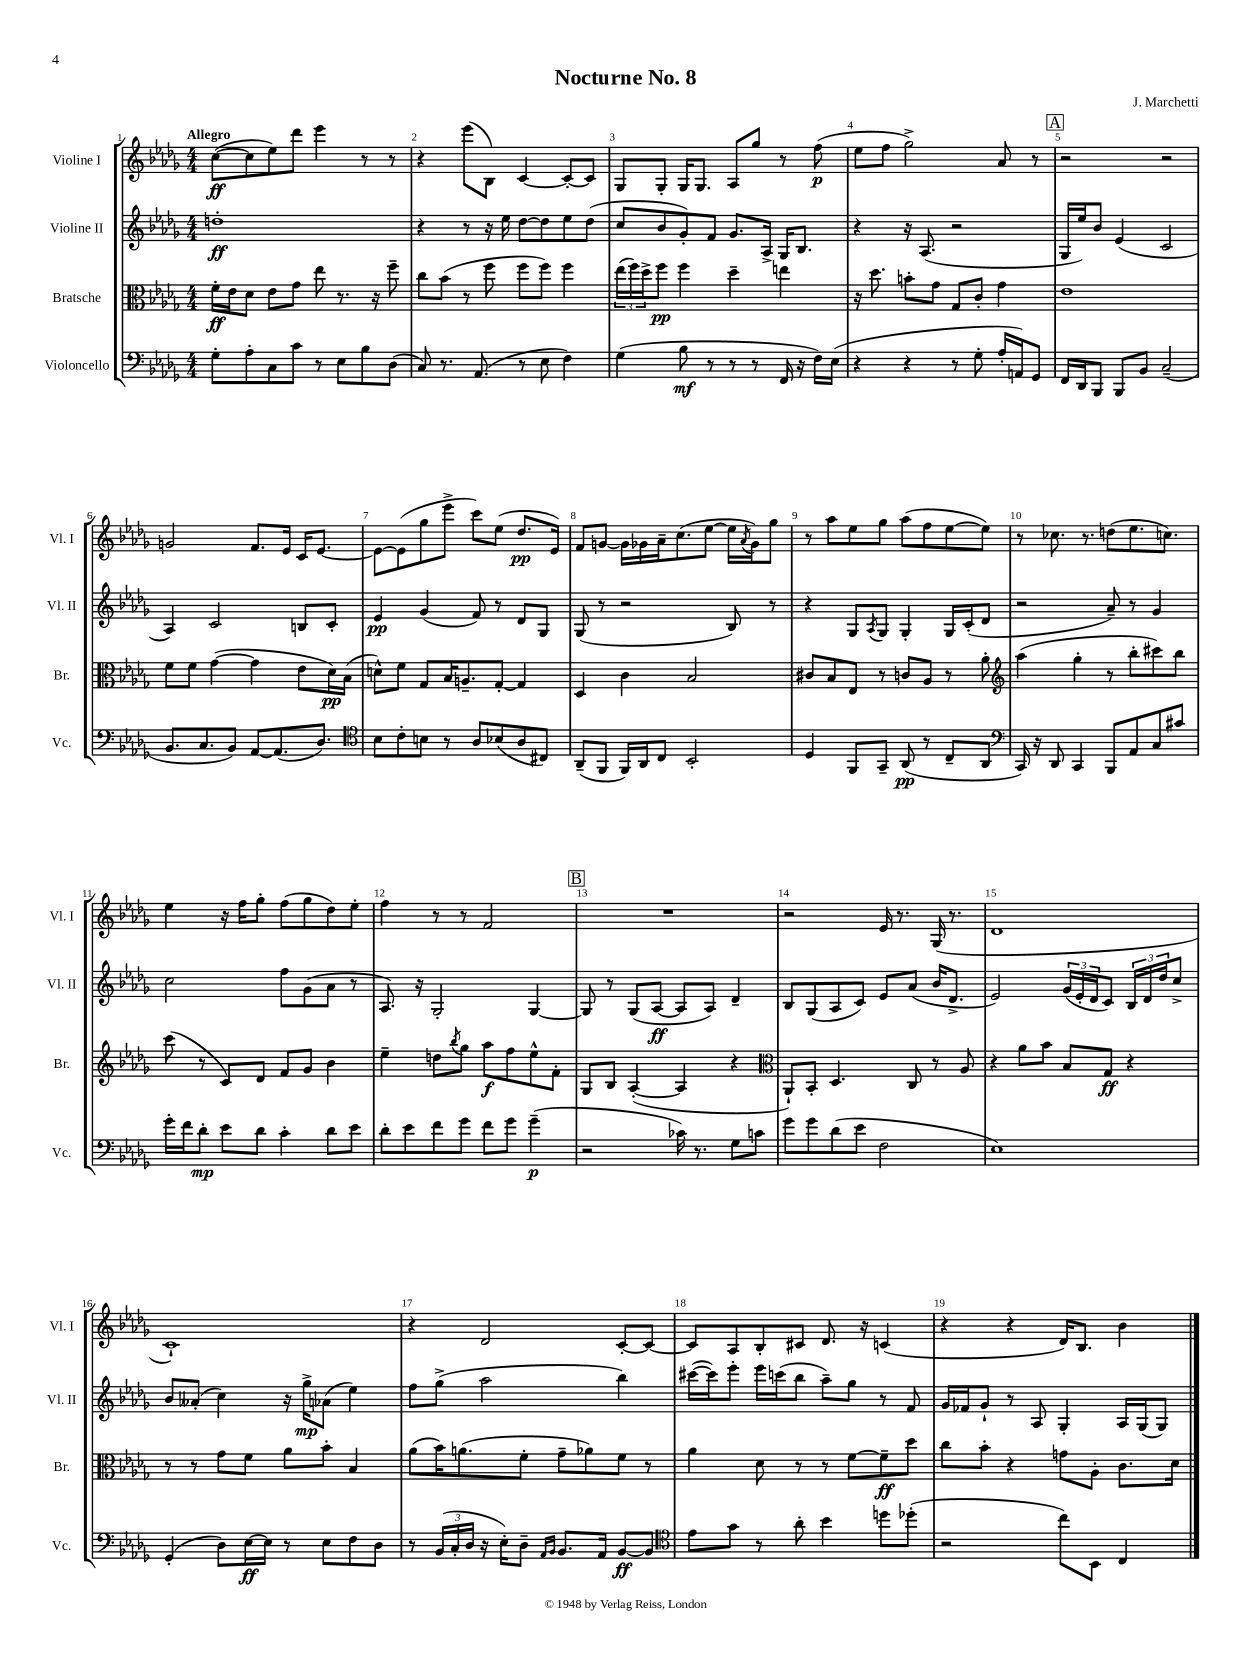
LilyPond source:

\header { title = "Nocturne No. 8" composer = "J. Marchetti" }
<<
\new StaffGroup <<
\new Staff = "s0" \with { instrumentName = "Violine I" shortInstrumentName = "Vl. I" } {
    \clef treble \key des \major \numericTimeSignature \time 4/4 \tempo "Allegro"
    c''8~\ff( c''8 ees''8) des'''8 ees'''4 r8 r8 |
    r4 ees'''8( bes8) c'4~ c'8~-. c'8 |
    ges8 ges8-. ges16 ges8. aes8 ges''8 r8 f''8\p( |
    ees''8 f''8 ges''2->) aes'8 r8 |
    \mark \markup { \box "A" } r2 r2 |
    g'2 f'8. ees'16 c'16 ees'8.~ |
    ees'8~ ees'8( ges''8 ees'''8-> c'''8) ees''8( des''8.\pp ees'16) |
    f'8 g'8~ g'16 ges'16 aes'16-- c''8.( ees''8~ ees''16 \acciaccatura { aes'8 } ges'16) ges''8 |
    r8 aes''8 ees''8 ges''8 aes''8( f''8 ees''8~ ees''8) |
    r8 ces''8. r8. d''8( ees''8. c''8.) |
    ees''4 r16 f''16 ges''8-. f''8( ges''8 des''8) ees''8-. |
    f''4 r8 r8 f'2 |
    \mark \markup { \box "B" } R1 |
    r2 ees'16 r8. ges16( r8. |
    des'1 |
    c'1-!) |
    r4 des'2 c'8~-. c'8~ |
    c'8 aes8 bes8-. cis'8 des'8. r16 c'4( |
    r4 r4 des'16) bes8. bes'4 \bar "|." |
}
\new Staff = "s1" \with { instrumentName = "Violine II" shortInstrumentName = "Vl. II" } {
    \clef treble \key des \major \numericTimeSignature \time 4/4
    d''1-.\ff |
    r4 r8 r16 ees''16 des''8~ des''8 ees''8 des''8( |
    c''8 bes'8 ges'8-.) f'8 ges'8. aes16-> ges16 bes8. |
    r4 r16 aes8.( r2 |
    \mark \markup { \box "A" } ges16 ees''16) bes'8 ees'4( c'2 |
    aes4) c'2 b8 c'8-. |
    ees'4\pp ges'4( f'8) r8 des'8 ges8 |
    ges8( r8 r2 bes8) r8 |
    r4 ges8 \acciaccatura { aes8 } ges8 ges4-. ges16 c'16-.( des'8 |
    r2 aes'8--) r8 ges'4 |
    c''2 f''8 ges'8( aes'8 r8 |
    aes8.) r16 ges2-. ges4~ |
    \mark \markup { \box "B" } ges8 r8 ges8( aes8~\ff aes8 aes8) des'4-- |
    bes8 ges8( aes8 c'8) ees'8 aes'8( bes'16 des'8.-> |
    ees'2) \tuplet 3/2 { ges'16( ees'16-. des'16 } c'8) \tuplet 3/2 { bes16 des'16 des''16 } c''8-> |
    bes'8 aeses'8-.( c''4) r16 ges''16->\mp aes'8( ees''4) |
    f''8 ges''8->( aes''2 bes''4) |
    cis'''16~( cis'''16) ees'''8-. ees'''16 c'''16( bes''8 aes''8--) ges''8 r8 f'8 |
    ges'16 fes'16 ges'8-! r8 aes8 ges4-. aes16 ges16( ges8) \bar "|." |
}
\new Staff = "s2" \with { instrumentName = "Bratsche" shortInstrumentName = "Br." } {
    \clef alto \key des \major \numericTimeSignature \time 4/4
    f'16-.\ff ees'16 des'8 ees'8 ges'8 ees''8 r8. r16 f''8-- |
    c''8 bes'8( r8 f''8 f''8 f''8) f''4 |
    \tuplet 3/2 { ees''16( f''16) des''16-> } f''8\pp f''4 des''4-- e''4 |
    r16 des''8. b'8-. ges'8 ges8 c'8-. ges'4 |
    \mark \markup { \box "A" } ees'1 |
    f'8 f'8 ges'4~( ges'4 ees'8 des'16\pp) bes16( |
    d'8-^) f'8 ges8 bes16 a8.-- ges8~-. ges4 |
    des4 c'4 bes2 |
    cis'8 bes8 ees8 r8 c'8 aes8 r8 aes'8-. |
    \clef treble aes''4( ges''4-. r8 bes''8-. cis'''8) bes''8 |
    c'''8( r8 c'8) des'8 f'8 ges'8 bes'4 |
    ees''4-- d''8 \acciaccatura { bes''8 } ges''8 aes''8\f f''8 ees''8-^ f'8-. |
    \mark \markup { \box "B" } ges8 bes8 aes4~-.( aes4 r4 |
    \clef alto aes,8-!) bes,8-. des4. c8 r8 aes8 |
    r4 aes'8 bes'8 bes8 ges8\ff r4 |
    r8 r8 ges'8 f'8 aes'8 bes'8-. bes4 |
    aes'8( bes'16) a'8.( f'8-. ges'8-- aes'8) f'8 r8 |
    aes'4 des'8 r8 r8 f'8~ f'8--\ff des''8 |
    c''8 bes'8-. r4 g'8 aes8-. c'8. des'16 \bar "|." |
}
\new Staff = "s3" \with { instrumentName = "Violoncello" shortInstrumentName = "Vc." } {
    \clef bass \key des \major \numericTimeSignature \time 4/4
    ges8-. aes8-. c8 c'8 r8 ees8 bes8 des8( |
    c8) r8. aes,8.( r8 ees8 f4) |
    ges4( bes8\mf r8 r8 r8 f,16 r16 f16) ees16( |
    r4 r4 r8 ges8-. aes16-. a,16) ges,8 |
    \mark \markup { \box "A" } f,16 des,16 bes,,8 bes,,8 bes,8 c2--( |
    bes,8. c8. bes,8) aes,8~ aes,8.( des8.) |
    \clef tenor bes8 c'8-. b8 r8 aes8 bes8( aes8 cis8) |
    aes,8--( f,8 f,16) aes,16 c8 bes,2-. |
    des4 f,8 ges,8-- aes,8\pp( r8 c8-- aes,8 |
    \clef bass c,16) r16 des,8 c,4 bes,,8 aes,8 c8 cis'8 |
    ges'16-. f'16 des'8-.\mp ees'8 des'8 c'4-. des'8 ees'8 |
    des'8-. ees'8 f'8 ges'8 f'8 ges'8 ges'4--\p( |
    \mark \markup { \box "B" } r2 ces'16) r8. ges8 c'8 |
    ges'8 ges'8 des'8( ees'8 f2 |
    ees1) |
    ges,4-.( des8) ees16~\ff ees16 r8 ees8 f8 des8 |
    r8 \tuplet 3/2 { bes,16( c16-. des16 } r16 ees16-.) des8-- \grace { aes,16 bes,16 } bes,8. aes,16 bes,8~\ff bes,8 |
    \clef tenor ees'8 ges'8 r8 aes'8-. bes'4 d''8 des''8-.( |
    r2 c''8) bes,8 c4 \bar "|." |
}
>>
>>
\layout { \context { \Score \override BarNumber.break-visibility = ##(#f #t #t) barNumberVisibility = #all-bar-numbers-visible } }
